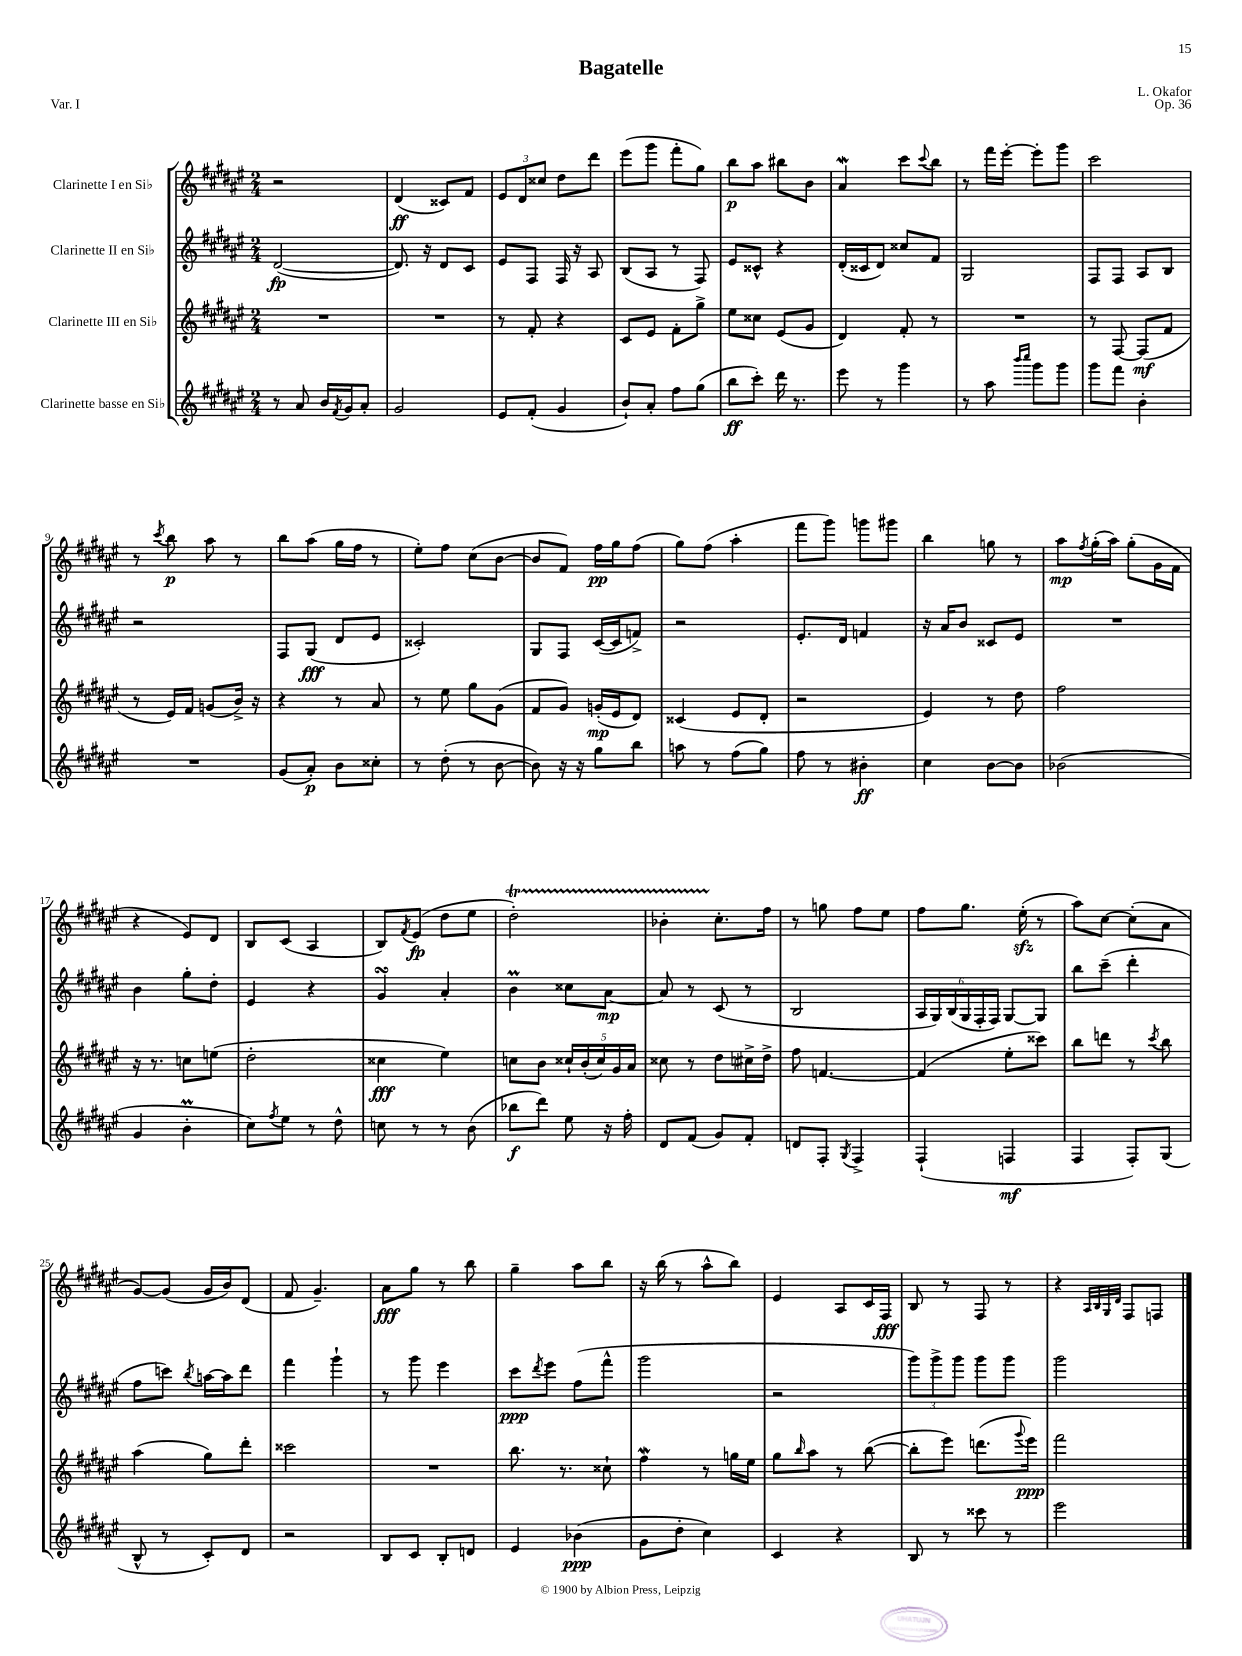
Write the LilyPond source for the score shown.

\header { title = "Bagatelle" composer = "L. Okafor" opus = "Op. 36" piece = "Var. I" }
<<
\new StaffGroup <<
\new Staff = "s0" \with { instrumentName = "Clarinette I en Sib" } {
    \clef treble \key fis \major \numericTimeSignature \time 2/4
    r2 |
    dis'4\ff( cisis'8) fis'8 |
    \tuplet 3/2 { eis'8 dis'8 cisis''8 } dis''8 dis'''8 |
    eis'''8( gis'''8 fis'''8-. gis''8) |
    b''8\p ais''8 bis''8 b'8 |
    ais'4\mordent cis'''8 \appoggiatura { cis'''8 } b''8 |
    r8 fis'''16 eis'''16~-. eis'''8-. gis'''8 |
    cis'''2 |
    r8 \acciaccatura { cis'''8 } b''8\p ais''8 r8 |
    b''8 ais''8( gis''16 fis''16 r8 |
    eis''8-.) fis''8 cis''8( b'8~ |
    b'8 fis'8) fis''16\pp gis''16 fis''8( |
    gis''8) fis''8( ais''4-. |
    fis'''8 gis'''8) g'''8 gis'''8 |
    b''4 g''8 r8 |
    ais''8\mp \acciaccatura { fis''8 } gis''16-.( ais''16) gis''8-.( gis'16 fis'16 |
    r4 eis'8) dis'8 |
    b8 cis'8( ais4 |
    b8) \acciaccatura { fis'8 } eis'8\fp( dis''8 eis''8 |
    dis''2-.\startTrillSpan) |
    bes'4-. cis''8.-.\stopTrillSpan fis''16 |
    r8 g''8 fis''8 eis''8 |
    fis''8 gis''8. eis''16-.\sfz( r8 |
    ais''8) cis''8~ cis''8-.( ais'8 |
    gis'8~) gis'8( gis'16 b'16) dis'8( |
    fis'8 gis'4.--) |
    ais'8\fff gis''8 r8 b''8 |
    gis''4-- ais''8 b''8 |
    r16 b''16( r8 ais''8-^ b''8) |
    eis'4 ais8 cis'16 fis16\fff |
    b8 r8 fis8 r8 |
    r4 \grace { ais32 b32 gis32 dis'32 } fis8 f8 \bar "|." |
}
\new Staff = "s1" \with { instrumentName = "Clarinette II en Sib" } {
    \clef treble \key fis \major \numericTimeSignature \time 2/4
    dis'2~\fp( |
    dis'8.) r16 dis'8 cis'8 |
    eis'8 fis8 fis16 r16 ais8 |
    b8( ais8 r8 fis8) |
    eis'8 cisis'8-^ r4 |
    dis'16-.( cisis'16 dis'8) cisis''8 fis'8 |
    gis2 |
    fis8 fis8 ais8 b8 |
    r2 |
    fis8 gis8\fff( dis'8 eis'8 |
    cisis'2-.) |
    gis8 fis8 cis'16~( cis'16 f'8->) |
    r2 |
    eis'8.-. dis'16 f'4 |
    r16 ais'16 b'8 cisis'8 eis'8 |
    R2 |
    b'4 gis''8-. dis''8-. |
    eis'4 r4 |
    gis'4\turn ais'4-. |
    b'4\prall cisis''8 ais'8~\mp |
    ais'8 r8 cis'8( r8 |
    b2 |
    \tuplet 6/4 { ais16 gis16) b16( gis16 fis16-. fis16) } gis8~ gis8 |
    b''8 cis'''8--( dis'''4-. |
    fis''8 c'''8) \acciaccatura { b''8 } a''16~ a''16 dis'''8 |
    fis'''4 gis'''4-! |
    r8 gis'''8 eis'''4 |
    cis'''8\ppp \acciaccatura { dis'''8 } eis'''8 fis''8( fis'''8-^ |
    gis'''2 |
    r2 |
    \tuplet 3/2 { gis'''8) gis'''8-> gis'''8 } gis'''8 gis'''8 |
    gis'''2 \bar "|." |
}
\new Staff = "s2" \with { instrumentName = "Clarinette III en Sib" } {
    \clef treble \key fis \major \numericTimeSignature \time 2/4
    R2 |
    R2 |
    r8 fis'8-. r4 |
    cis'8 eis'8 fis'8-. gis''8-> |
    eis''8 cisis''8 eis'8( gis'8 |
    dis'4) fis'8-. r8 |
    R2 |
    r8 fis8~ fis8\mf( fis'8 |
    r8 eis'16) fis'16 g'8( b'16->) r16 |
    r4 r8 ais'8 |
    r8 eis''8 gis''8 gis'8( |
    fis'8 gis'8) g'16-.\mp( eis'16 dis'8) |
    cisis'4( eis'8 dis'8-. |
    r2 |
    eis'4) r8 dis''8 |
    fis''2 |
    r16 r8. c''8 e''8( |
    dis''2-. |
    cisis''4\fff eis''4) |
    c''8 b'8 \tuplet 5/4 { cisis''16-! b'16-.( cisis''16) gis'16 ais'16 } |
    cisis''8 r8 dis''8 cis''16-> dis''16-> |
    fis''8 f'4.~ |
    f'4( eis''8-. cisis'''8) |
    b''8 d'''8 r8 \acciaccatura { cis'''8 } b''8 |
    ais''4( gis''8) dis'''8-. |
    cisis'''2 |
    R2 |
    b''8. r8. cisis''8-! |
    fis''4\mordent r8 g''16 eis''16 |
    gis''8 \grace { b''16 } ais''8 r8 b''8~( |
    b''8-. eis'''8) d'''8.( \appoggiatura { gis'''8 } eis'''16\ppp) |
    fis'''2 \bar "|." |
}
\new Staff = "s3" \with { instrumentName = "Clarinette basse en Sib" } {
    \clef treble \key fis \major \numericTimeSignature \time 2/4
    r8 ais'8 b'16 \acciaccatura { fis'8 } gis'16 ais'8-. |
    gis'2 |
    eis'8 fis'8-.( gis'4 |
    b'8-!) ais'8-. fis''8 gis''8( |
    b''8\ff cis'''8-.) dis'''16 r8. |
    eis'''8 r8 gis'''4 |
    r8 ais''8 \grace { b'''16 cis''''16 } gis'''8 gis'''8 |
    gis'''8 fis'''8 b'4-. |
    R2 |
    gis'8( ais'8-.\p) b'8 cisis''8-. |
    r8 dis''8-.( r8 b'8~ |
    b'8) r16 r16 gis''8 b''8 |
    a''8 r8 fis''8( gis''8) |
    fis''8 r8 bis'4-.\ff |
    cis''4 b'8~ b'8 |
    bes'2( |
    gis'4 b'4-.\prall |
    cis''8) \acciaccatura { fis''8 } eis''8 r8 dis''8-^ |
    c''8 r8 r8 b'8( |
    bes''8\f dis'''8) eis''8 r16 fis''16-. |
    dis'8 fis'8( gis'8) fis'8-. |
    d'8 fis8-. \acciaccatura { gis8 } fis4-> |
    fis4-!( f4\mf |
    fis4 fis8-.) gis8( |
    b8-^ r8 cis'8-.) dis'8 |
    r2 |
    b8 cis'8 b8-. d'8 |
    eis'4 bes'4\ppp( |
    gis'8 dis''8-. cis''4) |
    cis'4 r4 |
    b8 r8 cisis'''8 r8 |
    eis'''2 \bar "|." |
}
>>
>>
